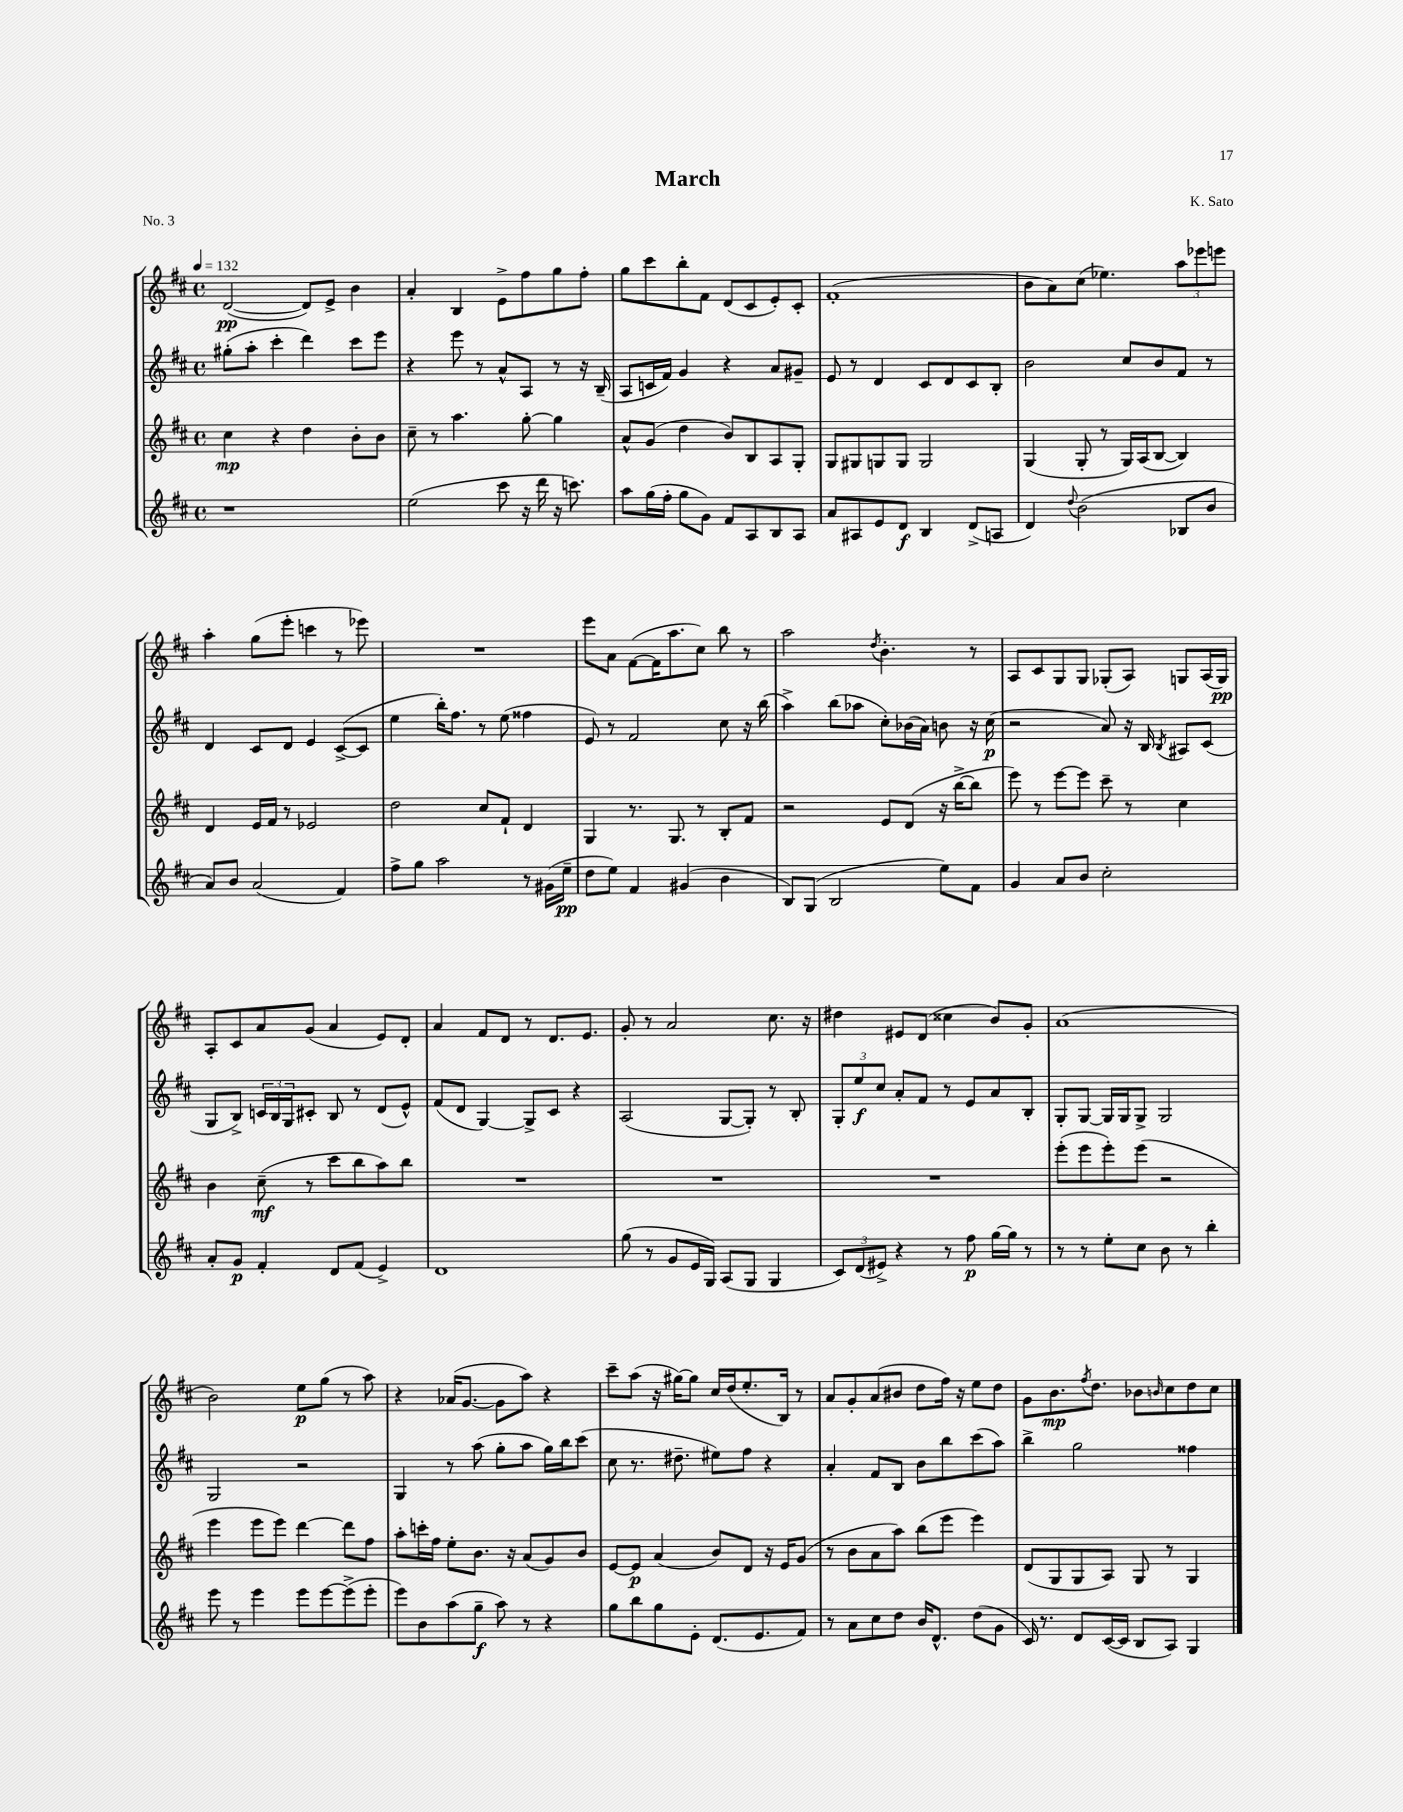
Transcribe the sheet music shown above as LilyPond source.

\header { title = "March" composer = "K. Sato" piece = "No. 3" }
<<
\new StaffGroup <<
\new Staff = "s0" {
    \clef treble \key d \major \defaultTimeSignature \time 4/4 \tempo 4 = 132
    d'2~\pp( d'8) e'8-> b'4 |
    a'4-. b4 e'8-> fis''8 g''8 fis''8-. |
    g''8 cis'''8 b''8-. fis'8 d'8( cis'8 e'8-.) cis'8-. |
    fis'1-.( |
    b'8 a'8) cis''8( ees''4.) \tuplet 3/2 { a''8 ees'''8 e'''8 } |
    a''4-. g''8( e'''8-. c'''4 r8 ees'''8) |
    R1 |
    e'''8 a'8 fis'8~( fis'16 a''8. cis''8) b''8 r8 |
    a''2 \acciaccatura { d''8 } b'4.-. r8 |
    a8 cis'8 g8 g8 ges8-.( a8) g8 a16( g16\pp) |
    a8-. cis'8 a'8 g'8( a'4 e'8) d'8-. |
    a'4 fis'8 d'8 r8 d'8. e'8. |
    g'8-. r8 a'2 cis''8. r16 |
    dis''4 eis'8 d'8( cisis''4 b'8) g'8-. |
    a'1( |
    b'2) e''8\p g''8( r8 a''8) |
    r4 aes'16( g'8.~ g'8 a''8) r4 |
    cis'''8-- a''8( r16 gis''16~) gis''8 cis''16 d''16( e''8.-. b16) r8 |
    a'8 g'8-. a'8( bis'8 d''8 fis''16) r16 e''8 d''8 |
    g'8 b'8.\mp \acciaccatura { fis''8 } d''8. bes'8 \grace { b'16 } cis''8 d''8 cis''8 \bar "|." |
}
\new Staff = "s1" {
    \clef treble \key d \major \defaultTimeSignature \time 4/4
    gis''8-.( a''8-. cis'''4-. d'''4) cis'''8 e'''8 |
    r4 e'''8 r8 a'8-^ a8 r8 r16 b16--( |
    a8 c'16 fis'16) g'4 r4 a'8 gis'8-- |
    e'8 r8 d'4 cis'8 d'8 cis'8 b8-. |
    b'2 cis''8 b'8 fis'8 r8 |
    d'4 cis'8 d'8 e'4 cis'8~->( cis'8 |
    e''4 b''16-.) fis''8. r8 e''8( fisis''4 |
    e'8) r8 fis'2 cis''8 r16 b''16( |
    a''4->) b''8( aes''8 cis''8-.) bes'16( a'16) b'8 r16 cis''16\p( |
    r2 a'8) r16 b16 \acciaccatura { b8 } ais8 cis'8( |
    g8 b8->) \tuplet 3/2 { c'16 b16 g16 } cis'8-. b8 r8 d'8( e'8-^) |
    fis'8( d'8 g4~) g8-> cis'8 r4 |
    a2( g8~ g8-.) r8 b8-. |
    \tuplet 3/2 { g8-. e''8\f cis''8 } a'8-. fis'8 r8 e'8 a'8 b8-. |
    g8-. g8~ g16 g16 g8-> g2 |
    g2 r2 |
    g4 r8 a''8( g''8-. a''8 g''16) b''16 cis'''8( |
    cis''8 r8. dis''8.-- eis''8) fis''8 r4 |
    a'4-. fis'8 b8 b'8 b''8 cis'''8( a''8) |
    b''4-> g''2 fisis''4 \bar "|." |
}
\new Staff = "s2" {
    \clef treble \key d \major \defaultTimeSignature \time 4/4
    cis''4\mp r4 d''4 b'8-. b'8 |
    cis''8-- r8 a''4. g''8~-. g''4 |
    a'8-^ g'8( d''4 b'8) b8 a8 g8-. |
    g8 gis8 g8 g8 g2 |
    g4( g8-. r8 g16) a16( b8~ b4) |
    d'4 e'16 fis'16 r8 ees'2 |
    d''2 cis''8 fis'8-! d'4 |
    g4 r8. g8. r8 b8-. fis'8 |
    r2 e'8 d'8( r16 b''16~-> b''8 |
    e'''8) r8 e'''8~ e'''8 cis'''8-- r8 cis''4 |
    b'4 cis''8--\mf( r8 cis'''8 b''8 a''8) b''8 |
    R1 |
    R1 |
    R1 |
    e'''8-.( e'''8 e'''8-.) e'''8( r2 |
    e'''4 e'''8 e'''8) d'''4~ d'''8 fis''8 |
    a''8-. c'''16-. fis''16 e''8-. b'8. r16 a'8( g'8) b'8 |
    e'8~ e'8\p a'4( b'8) d'8 r16 e'16 g'8( |
    r8 b'8 a'8 a''8) b''8( e'''8 e'''4) |
    d'8( g8 g8 a8) g8 r8 g4 \bar "|." |
}
\new Staff = "s3" {
    \clef treble \key d \major \defaultTimeSignature \time 4/4
    r1 |
    e''2( cis'''8 r16 d'''16 r16 c'''8.) |
    a''8 g''16( fis''16-. g''8 g'8) fis'8 a8 b8 a8 |
    a'8 ais8 e'8 d'8\f b4 d'8->( a8 |
    d'4) \appoggiatura { d''8 } b'2( bes8 b'8 |
    a'8) b'8 a'2( fis'4) |
    fis''8-> g''8 a''2 r8 gis'16( e''16--\pp |
    d''8 e''8) fis'4 gis'4( b'4 |
    b8) g8( b2 e''8) fis'8 |
    g'4 a'8 b'8 cis''2-. |
    a'8-. g'8\p fis'4-. d'8 fis'8( e'4->) |
    d'1 |
    g''8( r8 g'8 e'16 g16) a8( g8 g4 |
    \tuplet 3/2 { cis'8) d'8( eis'8->) } r4 r8 fis''8\p g''16~ g''16 r8 |
    r8 r8 e''8-. cis''8 b'8 r8 b''4-. |
    e'''8 r8 e'''4 e'''8 e'''8~ e'''8->( e'''8-. |
    e'''8) b'8 a''8( g''8--\f a''8) r8 r4 |
    g''8 b''8 g''8 e'8-. d'8.( e'8. fis'8) |
    r8 a'8 cis''8 d''8 b'16 d'8.-^ d''8( g'8 |
    cis'16) r8. d'8 cis'16~( cis'16 b8 a8) g4 \bar "|." |
}
>>
>>
\layout { \context { \Score \remove "Bar_number_engraver" } }
